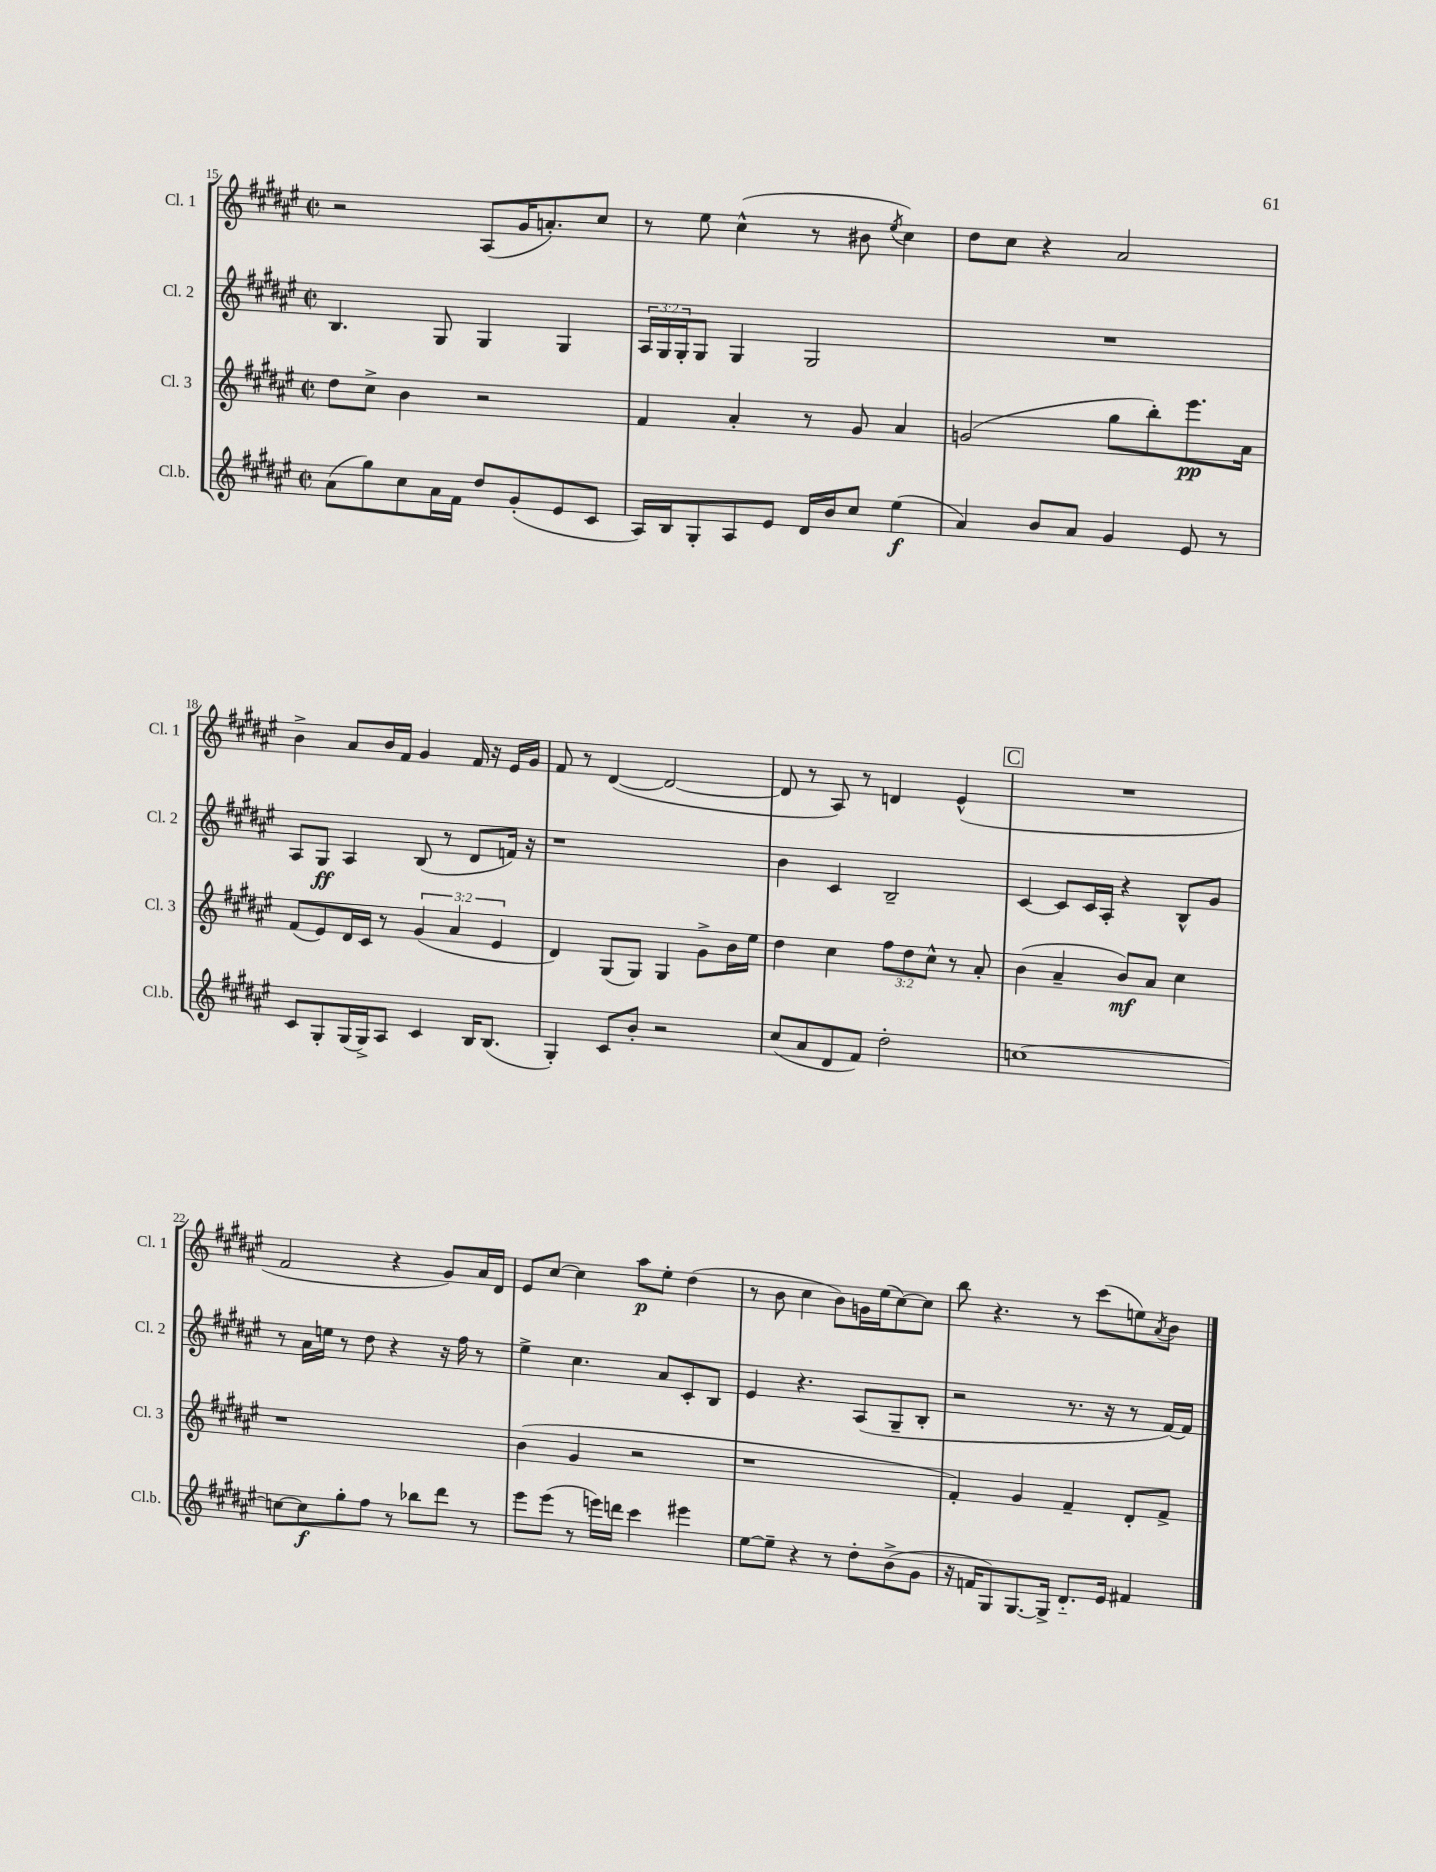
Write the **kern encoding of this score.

**kern	**kern	**kern	**kern
*staff4	*staff3	*staff2	*staff1
*clefG2	*clefG2	*clefG2	*clefG2
*k[f#c#g#d#a#e#]	*k[f#c#g#d#a#e#]	*k[f#c#g#d#a#e#]	*k[f#c#g#d#a#e#]
*M2/2	*M2/2	*M2/2	*M2/2
*met(c|)	*met(c|)	*met(c|)	*met(c|)
(8a#\L	8dd#\L	4.B/	2r
8gg#\)	8cc#^\J	.	.
8cc#\	4b\	.	.
16a#\L	.	8G#/	.
16f#\JJ	.	.	.
8dd#/L	2r	4G#/	(8A#/L
(8g#'/	.	.	16g#/K
.	.	.	8.a'/)
8e#/	.	4G#/	.
8c#/J	.	.	8cc#/J
=	=	=	=
16A#/LL)	4f#/	24A#/LL	8r
.	.	24G#/	.
16B/J	.	.	.
.	.	24G#'/J	.
8G#'/	.	8G#/J	8ee#\
8A#/	4a#'/	4G#/	(4cc#^^\
8e#/J	.	.	.
16d#/LL	8r	2G#/	8r
16b/J	.	.	.
8cc#/J	8g#/	.	8b#\
.	.	.	8qee#/
(4ee#\	4a#/	.	4cc#\)
=	=	=	=
4a#/)	(2g/	1r	8dd#\L
.	.	.	8cc#\J
8b/L	.	.	4r
8a#/J	.	.	.
4g#/	8gg#\L	.	2a#/
.	8bb'\)	.	.
8e#/	8.eee#\	.	.
8r	.	.	.
.	16a#\Jk	.	.
=	=	=	=
8c#/L	(8f#/L	8A#/L	4b^\
8G#'/	8e#/)	8G#/J	.
(16G#/L	16d#/L	4A#/	8a#/L
16G#^/J)	16c#/JJ	.	.
8A#/J	8r	.	16b/L
.	.	.	16f#/JJ
4c#/	(6g#/	(8B/	4g#/
.	.	8r	.
.	6a#/	.	.
16B/LK	.	8d#/L	16f#/
(8.B/J	.	.	16r
.	6e#/	.	.
.	.	16f/Jk)	16e#/LL
.	.	16r	16g#/JJ
=	=	=	=
4G#'/)	4d#/)	1r	8f#/
.	.	.	8r
8c#/L	(8G#/L	.	([4d#/
8b'/J	8G#/J)	.	.
2r	4G#/	.	2d#/_
.	8g#^\L	.	.
.	16b\L	.	.
.	16ee#\JJ	.	.
=	=	=	=
(8cc#/L	4dd#\	4b\	8d#/]
8a#/	.	.	8r
8d#/	4cc#\	4c#/	8A#/)
8f#/J)	.	.	8r
2dd#'\	12ff#\L	2B~/	4d/
.	12dd#\	.	.
.	12cc#^^\J	.	.
.	8r	.	(4e#^^/
.	8a#'/	.	.
=	=	=	=
[1cc	(4b\	[4c#/	1r
.	4a#~/	8c#/]L	.
.	.	16c#/L	.
.	.	16A#'/JJ	.
.	8b/L)	4r	.
.	8a#/J	.	.
.	4cc#\	8B^^/L	.
.	.	8g#/J	.
=	=	=	=
8cc\_L	1r	8r	2f#/
8cc\]	.	16a#\LL	.
.	.	16ee\JJ	.
8gg#'\	.	8r	.
8ff#\J	.	8dd#\	.
8r	.	4r	4r
8bb-\L	.	.	.
8ddd#\J	.	16r	8g#/L)
.	.	16ff#\	.
8r	.	8r	16a#/L
.	.	.	16d#/JJ
=	=	=	=
8eee#\L	(4b\	4ee#^\	8e#/L
(8eee#\J	.	.	[8cc#/J
8r	4g#/	4.cc#\	4cc#\]
16eee\LL)	.	.	.
16ddd\JJ	.	.	.
4ccc#\	2r	.	8aa#\L
.	.	8a#/L	8ee#'\J
4eee#\	.	8c#'/	(4dd#\
.	.	8B/J	.
=	=	=	=
[8ee#\L	1r	4e#/	8r
8ee#~\]J	.	.	8b\
4r	.	4.r	4cc#\
8r	.	.	8b\L)
8dd#'\L	.	(8A#/L	16g\L
.	.	.	(16ee#\J
(8b^\	.	8G#~/	[8cc#\)
8g#\J	.	8B'/J	8cc#\]J
=	=	=	=
16r	4f#'/)	2r	8bb\
16f/LK	.	.	.
8G#/)	.	.	4.r
[8.G#/	4g#/	.	.
16G#^/]Jk	.	.	.
8.d#'~/L	4f#~/	8.r	8r
.	.	.	(8ccc#\L
16e#/Jk	.	16r	.
4f#/	8d#'/L	8r	8ee\)
.	.	.	8qa#/
.	8f#^/J	[16f#/LL)	8b\J
.	.	16f#/]JJ	.
==	==	==	==
*-	*-	*-	*-
